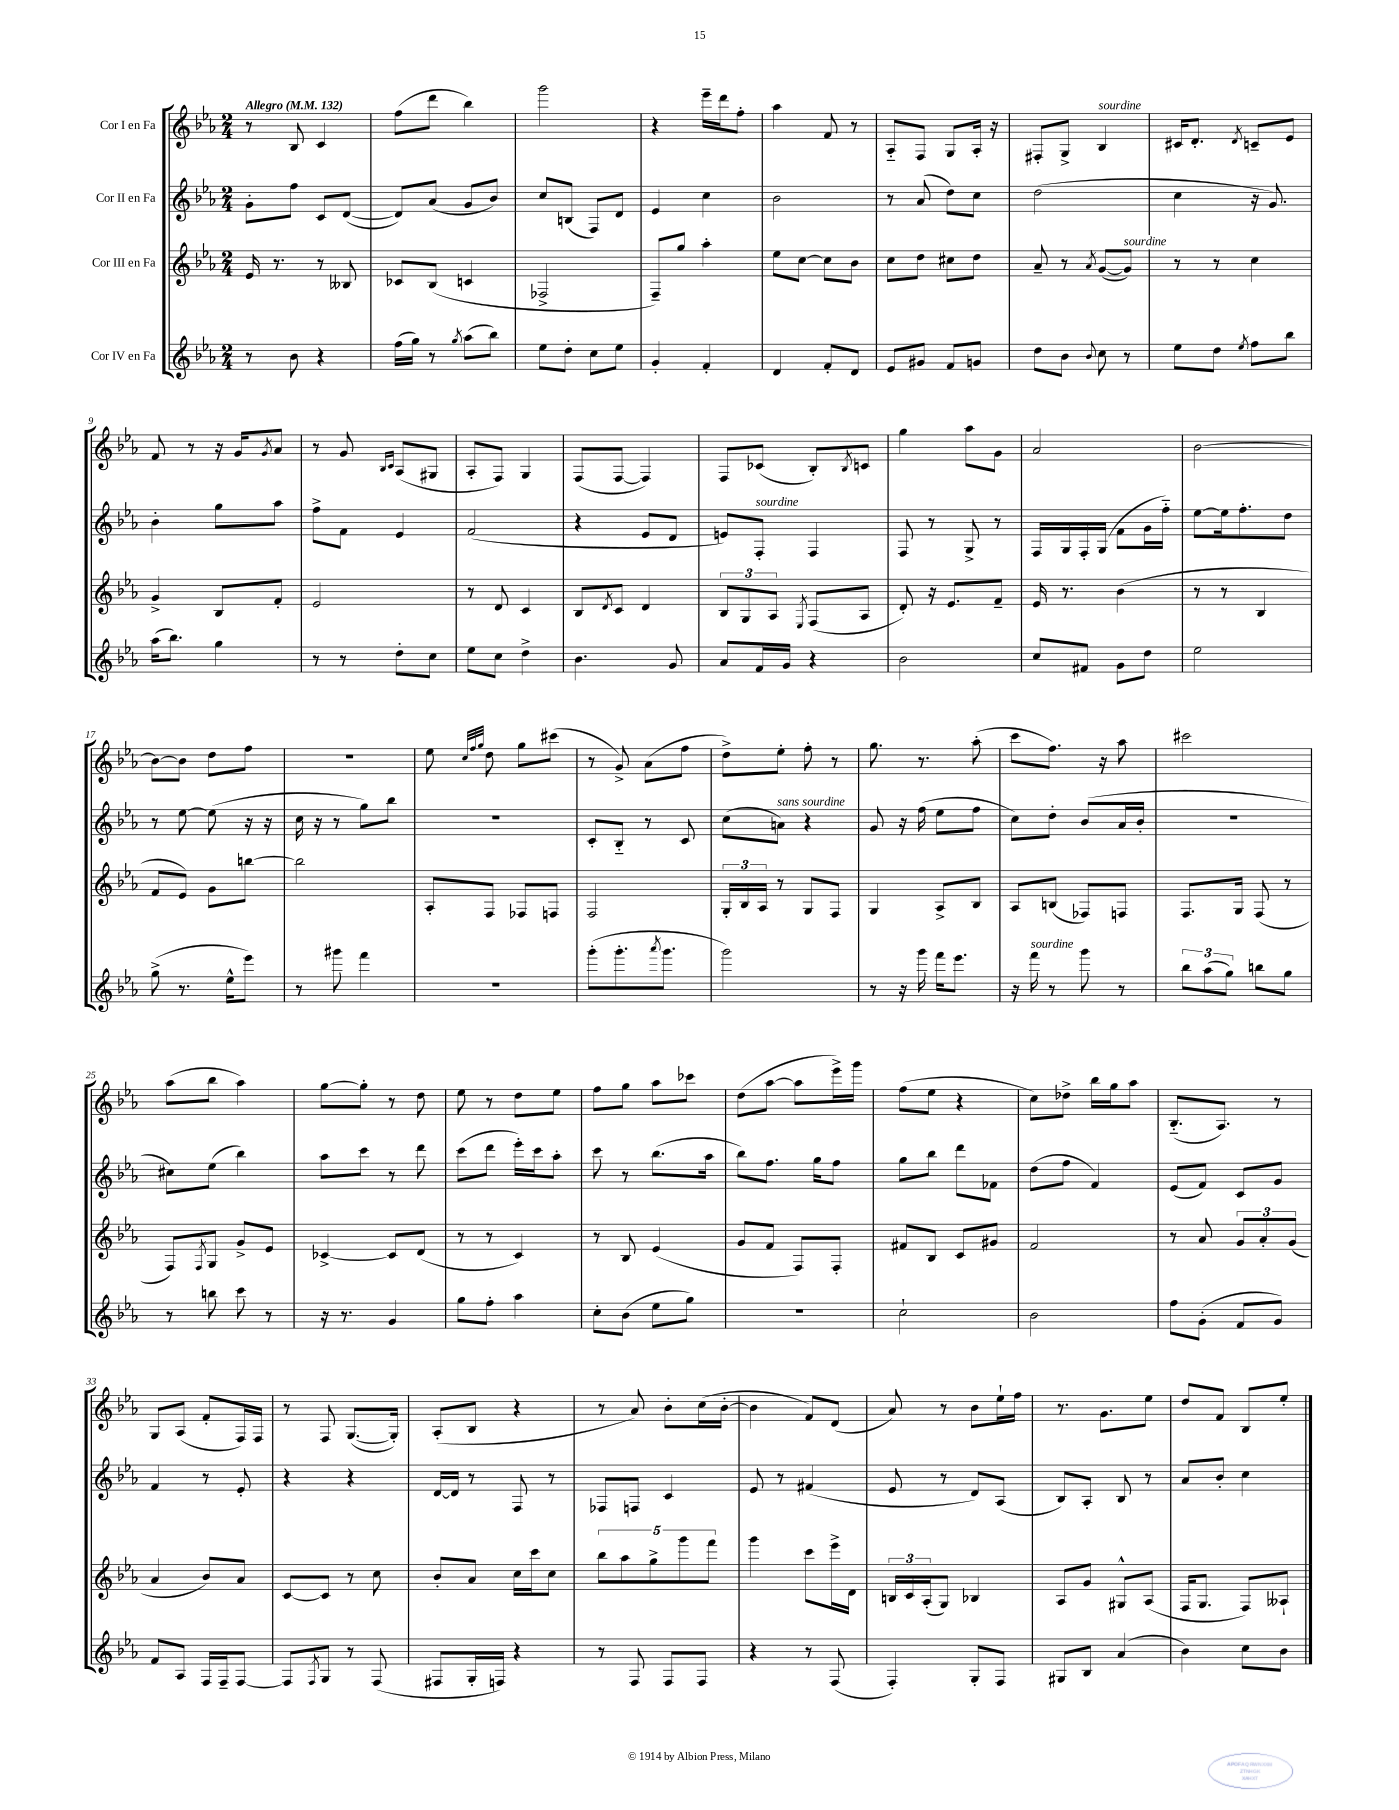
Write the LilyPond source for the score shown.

<<
\new StaffGroup <<
\new Staff = "s0" \with { instrumentName = "Cor I en Fa" } {
    \clef treble \key ees \major \numericTimeSignature \time 2/4 \tempo "Allegro" 4 = 132
    r8 bes8 c'4 |
    f''8( d'''8 bes''4) |
    g'''2 |
    r4 ees'''16-- d'''16 f''8-. |
    aes''4 f'8 r8 |
    aes8-_ f8 g8 aes16-. r16 |
    fis8-. g8-> bes4^\markup { \italic "sourdine" } |
    cis'16 d'8.-. \acciaccatura { d'8 } c'8-- ees'8 |
    f'8 r8 r16 g'16 \acciaccatura { g'8 } aes'8 |
    r8 g'8 \grace { bes16 c'16 } aes8( gis8 |
    aes8-. f8) g4 |
    f8( f8~ f4) |
    f8 ces'8( bes8-.) \acciaccatura { bes8 } c'8 |
    g''4 aes''8 g'8 |
    aes'2 |
    bes'2~ |
    bes'8~ bes'8 d''8 f''8 |
    r2 |
    ees''8 \grace { c''32 f''32 g''32 } d''8 g''8 cis'''8( |
    r8 g'8->) aes'8( f''8 |
    d''8->) ees''8-. f''8-. r8 |
    g''8. r8. aes''8-.( |
    c'''8 f''8.) r16 aes''8 |
    cis'''2 |
    aes''8( bes''8 aes''4) |
    g''8~ g''8-. r8 d''8 |
    ees''8 r8 d''8 ees''8 |
    f''8 g''8 aes''8 ces'''8 |
    d''8( aes''8~ aes''8 ees'''16->) g'''16 |
    f''8( ees''8 r4 |
    c''8) des''8-> bes''16 g''16 aes''8 |
    bes8.-_( aes8.) r8 |
    g8 aes8( f'8-. f16) f16 |
    r8 f8 g8.~( g16-.) |
    aes8-.( bes8 r4 |
    r8 aes'8) bes'8-. c''16( bes'16~-. |
    bes'4 f'8) d'8( |
    aes'8) r8 bes'8 ees''16-! f''16 |
    r8. g'8. ees''8 |
    d''8 f'8 bes8 ees''8-. \bar "|." |
}
\new Staff = "s1" \with { instrumentName = "Cor II en Fa" } {
    \clef treble \key ees \major \numericTimeSignature \time 2/4
    g'8-. f''8 c'8 d'8~( |
    d'8) aes'8( g'8 bes'8) |
    c''8 b8( f8) d'8 |
    ees'4 c''4 |
    bes'2 |
    r8 aes'8( d''8) c''8 |
    d''2( |
    c''4 r16 g'8.) |
    bes'4-. g''8 aes''8 |
    f''8-> f'8 ees'4 |
    f'2( |
    r4 ees'8 d'8 |
    e'8) f8-.^\markup { \italic "sourdine" } f4 |
    f8 r8 g8-> r8 |
    f16 g16 f16-. g16( f'8 g'16 f''16-_) |
    ees''8~ ees''16 f''8.-. d''8 |
    r8 ees''8~ ees''8( r16 r16 |
    c''16 r16 r8 g''8) bes''8 |
    r2 |
    c'8-. bes8-_ r8 c'8 |
    c''8( a'8^\markup { \italic "sans sourdine" }) r4 |
    g'8 r16 f''16( ees''8 f''8 |
    c''8) d''8-. bes'8( aes'16 bes'16-. |
    R2 |
    cis''8) ees''8( bes''4) |
    aes''8 c'''8 r8 d'''8 |
    c'''8( d'''8 ees'''16-.) c'''16 aes''8-. |
    c'''8 r8 bes''8.( aes''16 |
    bes''8) f''8. g''16 f''8 |
    g''8 bes''8 d'''8 fes'8 |
    d''8( f''8 f'4) |
    ees'8( f'8) c'8 g'8 |
    f'4 r8 ees'8-. |
    r4 r4 |
    d'16~ d'16 r8 f8 r8 |
    fes8 f8 c'4 |
    ees'8 r8 fis'4( |
    ees'8 r8 d'8) aes8( |
    bes8) aes8-. bes8 r8 |
    aes'8 bes'8-. c''4 \bar "|." |
}
\new Staff = "s2" \with { instrumentName = "Cor III en Fa" } {
    \clef treble \key ees \major \numericTimeSignature \time 2/4
    ees'16 r8. r8 beses8 |
    ces'8 bes8( c'4 |
    fes2-> |
    f8--) g''8 aes''4-. |
    ees''8 c''8~ c''8 bes'8 |
    c''8 d''8 cis''8 d''8 |
    aes'8-- r8 \acciaccatura { aes'8 } g'8~( g'8^\markup { \italic "sourdine" }) |
    r8 r8 c''4 |
    g'4-> bes8 f'8-. |
    ees'2 |
    r8 d'8 c'4 |
    bes8 \acciaccatura { d'8 } c'8 d'4 |
    \tuplet 3/2 { bes8 g8 aes8 } \acciaccatura { ees8 } f8( aes8 |
    d'8-.) r16 ees'8. f'8-- |
    ees'16 r8. bes'4( |
    r8 r8 bes4 |
    f'8 ees'8) g'8 b''8~ |
    b''2 |
    aes8-. f8 fes8 f8 |
    f2 |
    \tuplet 3/2 { g16-. bes16 aes16 } r8 g8 f8 |
    g4 aes8-> bes8 |
    aes8 b8( fes8) f8 |
    f8. g16 f8( r8 |
    f8) \acciaccatura { f8 } g8 g'8-> ees'8 |
    ces'4~-> ces'8 d'8( |
    r8 r8 c'4) |
    r8 bes8 ees'4( |
    g'8 f'8 f8) f8-. |
    fis'8 bes8 c'8 gis'8 |
    f'2 |
    r8 aes'8 \tuplet 3/2 { g'8 aes'8-. g'8( } |
    aes'4 bes'8) aes'8 |
    c'8~ c'8 r8 c''8 |
    bes'8-. aes'8 c''16 c'''16 c''8 |
    \tuplet 5/4 { bes''8 aes''8 g''8-> g'''8 f'''8 } |
    g'''4 c'''8 ees'''16-> d'16 |
    \tuplet 3/2 { b16 c'16 aes16-.( } g8) bes4 |
    aes8 g'8 gis8-^ aes8( |
    f16 g8. f8) aeses8-! \bar "|." |
}
\new Staff = "s3" \with { instrumentName = "Cor IV en Fa" } {
    \clef treble \key ees \major \numericTimeSignature \time 2/4
    r8 bes'8 r4 |
    f''16( g''16) r8 \acciaccatura { g''8 } aes''8( bes''8) |
    ees''8 d''8-. c''8 ees''8 |
    g'4-. f'4-. |
    d'4 f'8-. d'8 |
    ees'8 gis'8 f'8 g'8 |
    d''8 bes'8 \appoggiatura { bes'8 } c''8 r8 |
    ees''8 d''8 \acciaccatura { ees''8 } f''8 bes''8 |
    aes''16( bes''8.) g''4 |
    r8 r8 d''8-. c''8 |
    ees''8 c''8 d''4-> |
    bes'4. g'8 |
    aes'8 f'16 g'16 r4 |
    bes'2 |
    c''8 fis'8 g'8 d''8 |
    ees''2 |
    g''8->( r8. ees''16-^ ees'''8) |
    r8 gis'''8 f'''4 |
    R2 |
    g'''8-.( g'''8.-. \acciaccatura { aes'''8 } g'''8. |
    g'''2) |
    r8 r16 g'''16 f'''16 ees'''8. |
    r16 f'''16^\markup { \italic "sourdine" } r8 g'''8 r8 |
    \tuplet 3/2 { bes''8 aes''8( g''8) } b''8 g''8 |
    r8 b''8 c'''8 r8 |
    r16 r8. g'4 |
    g''8 f''8-. aes''4 |
    c''8-. bes'8( ees''8 g''8) |
    r2 |
    c''2-! |
    bes'2 |
    f''8 g'8-.( f'8 g'8) |
    f'8 aes8 f16 f16-- f8~ |
    f8 \acciaccatura { f8 } g8 r8 f8( |
    fis8 g16-. f16) r4 |
    r8 f8 f8 f8 |
    r4 r8 f8( |
    f4-.) g8-. f8 |
    gis8 bes8 aes'4( |
    bes'4) c''8 bes'8 \bar "|." |
}
>>
>>
